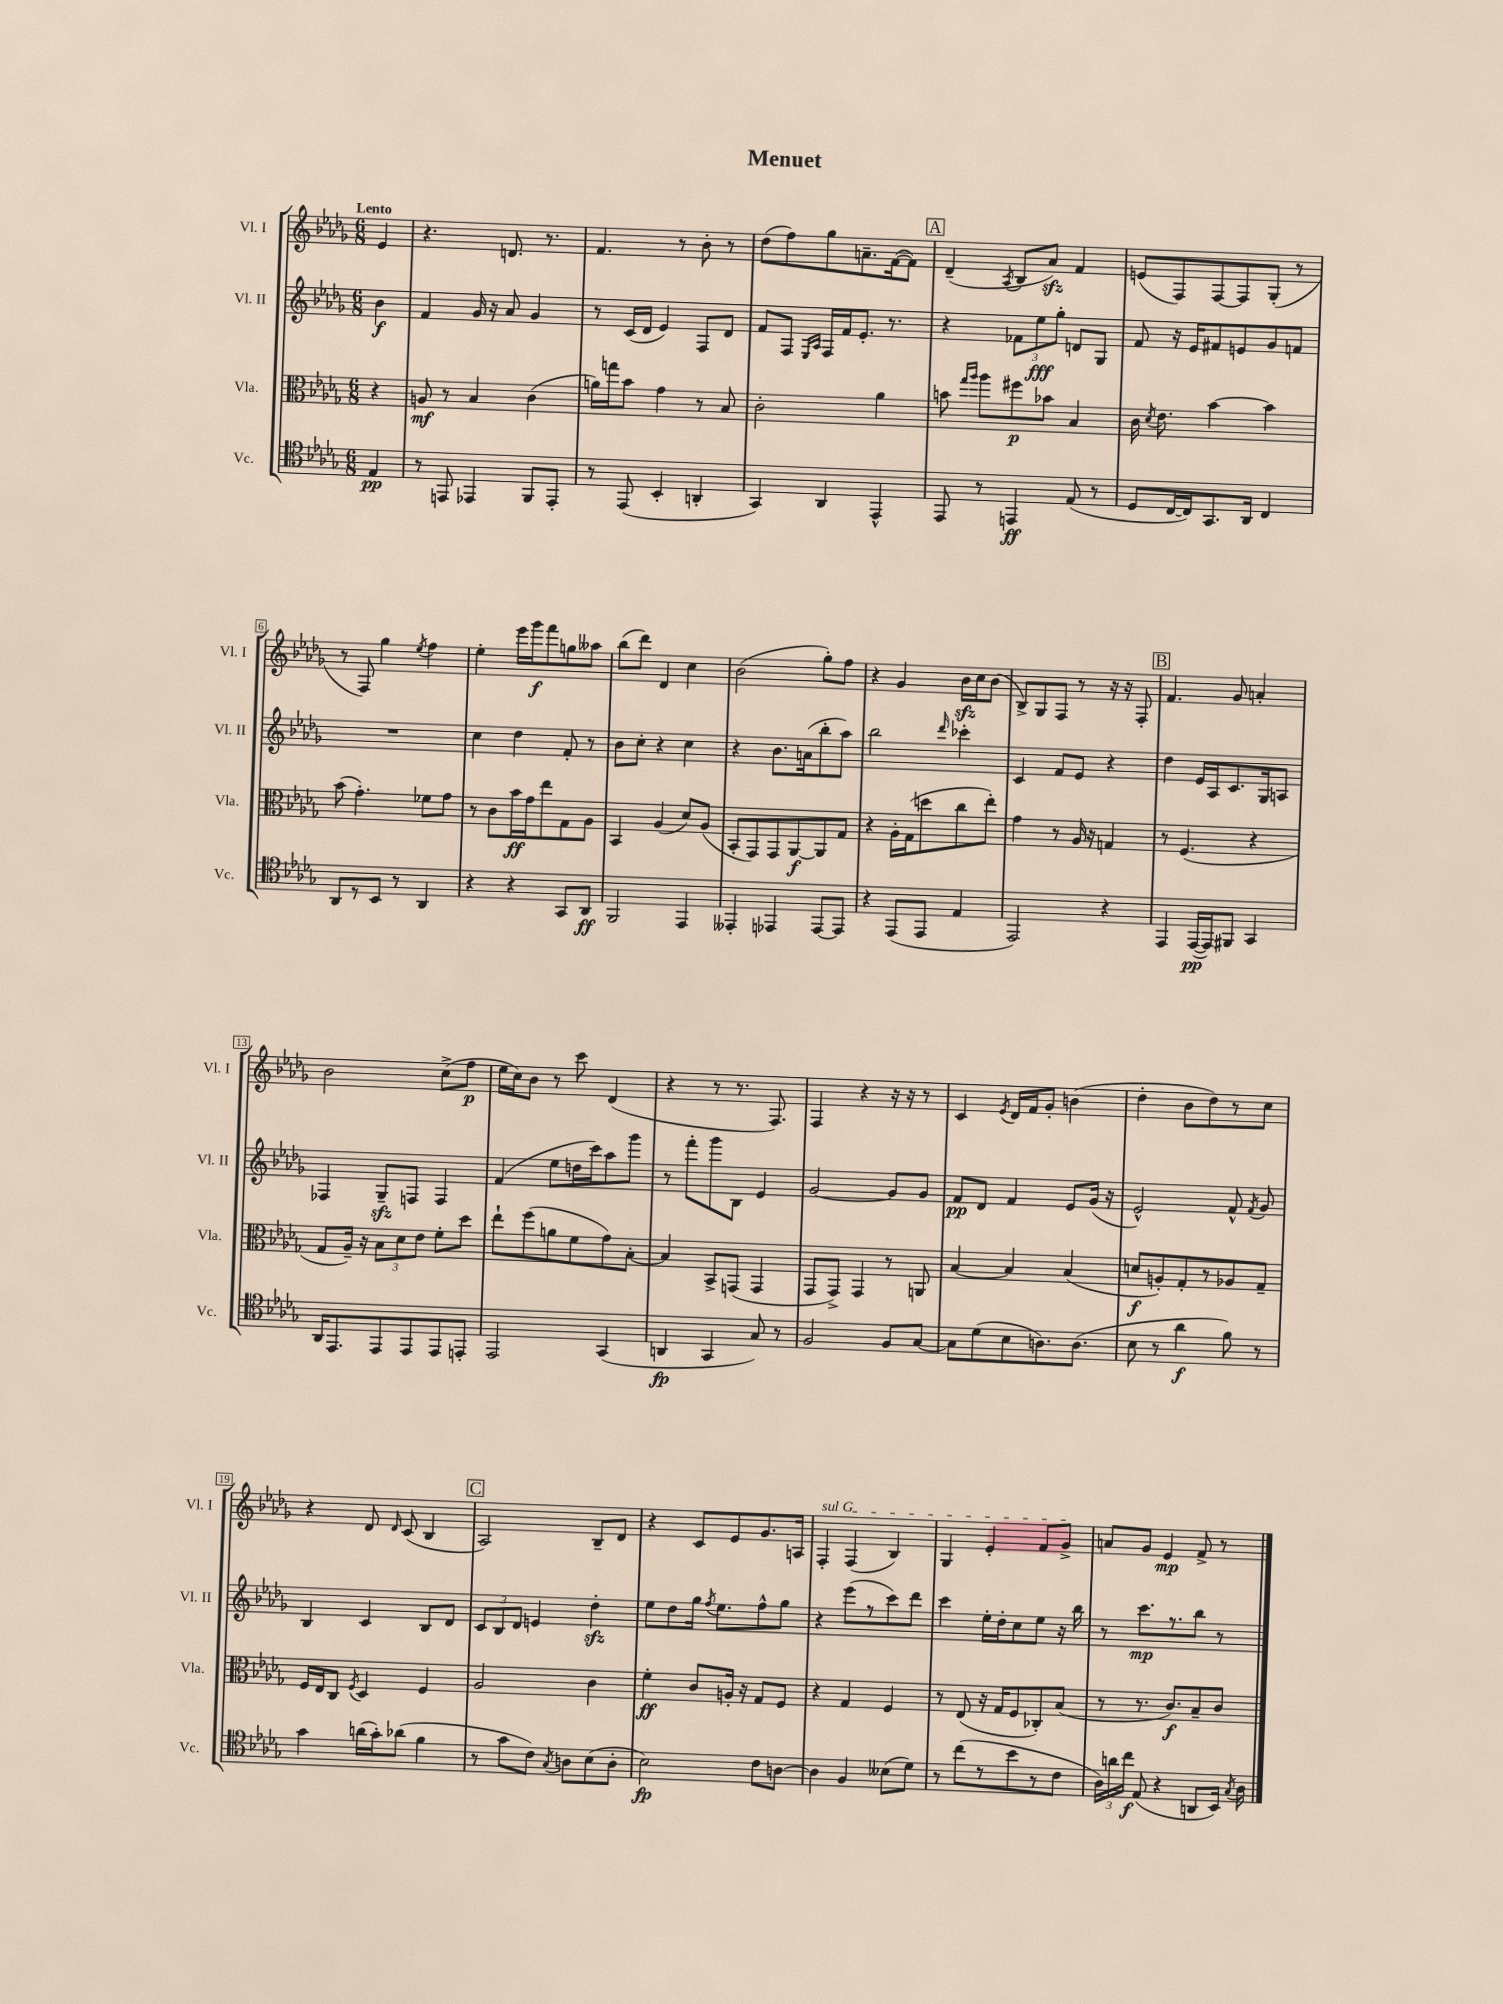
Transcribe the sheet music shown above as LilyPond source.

\header { title = "Menuet" }
<<
\new StaffGroup <<
\new Staff = "s0" \with { instrumentName = "Vl. I" shortInstrumentName = "Vl. I" } {
    \clef treble \key des \major \numericTimeSignature \time 6/8 \partial 4 \tempo "Lento"
    \autoBeamOff ees'4 |
    r4. d'8. r8. |
    f'4. r8 bes'8-. r8 |
    des''8[( f''8) ges''8 a'8.-- f'16~( f'8]) |
    \mark \markup { \box "A" } des'4--( \acciaccatura { aes8 } bes8[ aes'8]\sfz) f'4 |
    e'8[( f8) f8~ f8 ges8]-.( r8 |
    r8 f8) ges''4 \acciaccatura { ees''8 } f''4 |
    ees''4-. ees'''16[ ges'''16\f f'''8 g''8 aeses''8] |
    bes''8[( des'''8]) des'4 c''4 |
    bes'2( ges''8[-.) f''8] |
    r4 ges'4 bes'16[\sfz c''16 bes'8]( |
    bes8[->) ges8 f8] r8 r16 r16 f8-. |
    \mark \markup { \box "B" } f'4. ges'8 a'4-. |
    bes'2 c''8[->( f''8]\p |
    ees''16[ c''16) bes'8] r8 c'''8 des'4( |
    r4 r8 r8. f8.) |
    f4 r4 r16 r16 r8 |
    c'4 \acciaccatura { ees'8 } des'16[ f'16 ges'8]-. b'4( |
    des''4-. bes'8[ des''8) r8 c''8] |
    r4 des'8 \grace { des'16 } c'8( bes4 |
    \mark \markup { \box "C" } aes2) bes8[-- des'8] |
    r4 c'8[ ees'8 ges'8. a16] |
    \once \override TextSpanner.bound-details.left.text = \markup { \italic "sul G" } f4-.\startTextSpan f4( bes4) |
    ges4 ees'4-. f'8[ ges'8]->\stopTextSpan |
    a'8[ ges'8] ees'4\mp f'8-> r8 \bar "|." |
}
\new Staff = "s1" \with { instrumentName = "Vl. II" shortInstrumentName = "Vl. II" } {
    \clef treble \key des \major \numericTimeSignature \time 6/8 \partial 4
    \autoBeamOff bes'4\f |
    f'4 ges'16 r16 aes'8 ges'4 |
    r8 c'16[( des'16] ees'4) f8[ des'8] |
    f'8[ f8] \grace { ees16[ aes16] } f16[ f'16 ees'8.]-. r8. |
    \mark \markup { \box "A" } r4 \tuplet 3/2 { fes'8[ ees''8\fff ges''8]-. } d'8[ ges8] |
    f'8 r16 ees'16[ fis'8 e'8 ges'8 f'8] |
    R2. |
    c''4 des''4 f'8-. r8 |
    bes'8[ c''8]-. r4 c''4 |
    r4 bes'8.[ a'16( bes''8-. aes''8]) |
    bes''2 \grace { des'''16 } ces'''4-. |
    c'4 f'8[ ees'8] r4 |
    \mark \markup { \box "B" } des''4 ees'16[ aes16 c'8. ges16 a8] |
    fes4 ges8[--\sfz f8] f4 |
    f'4( ees''8[ d''16 c'''16) aes''8 ges'''8] |
    r8 f'''8[-. ges'''8 bes8] ees'4 |
    ges'2~ ges'8[ ges'8] |
    f'8[\pp des'8] f'4 ees'8[ ges'16]( r16 |
    ees'2-^) f'8-^ \acciaccatura { f'8 } ges'8 |
    bes4 c'4 bes8[ des'8] |
    \mark \markup { \box "C" } \tuplet 3/2 { c'8[ bes8 des'8] } e'4 des''4-.\sfz |
    ees''8[ des''8 ges''16] \acciaccatura { f''8 } ees''8.[ f''8-^ ges''8] |
    r4 ees'''8[( r8 c'''8) des'''8] |
    c'''4 ees''16[-. des''16-. c''8 ees''8] r16 bes''16 |
    r8 c'''8.[\mp r8. bes''8] r8 \bar "|." |
}
\new Staff = "s2" \with { instrumentName = "Vla." shortInstrumentName = "Vla." } {
    \clef alto \key des \major \numericTimeSignature \time 6/8 \partial 4
    \autoBeamOff r4 |
    a8\mf r8 bes4 c'4( |
    a'16[) g''16 bes'8] ges'4 r8 bes8 |
    c'2-. aes'4 |
    \mark \markup { \box "A" } b'8 \grace { ges''16[ aes''16] } aes''8[ fis''8\p bes'8] bes4 |
    c'16 \acciaccatura { des'8 } ees'8. bes'4~ bes'4 |
    bes'8( ges'4.-.) fes'8[ ges'8] |
    r8 c'8[ bes'16\ff ges'16 ees''8 ges8 aes8] |
    bes,4 aes4( des'8[) aes8]( |
    bes,8[-. ges,8) ges,8 aes,8~\f aes,8 ges8] |
    r4 aes16[-. ges16( d''8 c''8 ees''8]-.) |
    ges'4 r8 aes16 r16 g4 |
    \mark \markup { \box "B" } r8 f4.( r4 |
    ges8[ aes16]--) r16 \tuplet 3/2 { bes8[ des'8 ees'8] } f'8[-. des''8] |
    ees''8[-! f''8( a'8 f'8 ges'8) bes8]~-. |
    bes4 bes,8[-> g,8]( g,4 |
    ges,8[ ges,8]->) ges,4 r8 a,8 |
    bes4~ bes4 bes4( |
    d'8[\f a8-.) ges8-. r8 aes8 ges8]-- |
    f16[ ees16 c8] \acciaccatura { f8 } des4 f4 |
    \mark \markup { \box "C" } aes2 c'4 |
    f'4-.\ff c'8[ a16]-. r16 ges8[ f8] |
    r4 ges4 f4 |
    r8 ees8( r16 ges16[ f8 ces8-.) bes8]( |
    r8 r8. c'8.[\f) bes8-- c'8] \bar "|." |
}
\new Staff = "s3" \with { instrumentName = "Vc." shortInstrumentName = "Vc." } {
    \clef tenor \key des \major \numericTimeSignature \time 6/8 \partial 4
    \autoBeamOff ees4\pp |
    r8 e,8 ees,4 f,8[ ees,8]-. |
    r8 ees,8( bes,4-. a,4-. |
    ges,4) aes,4 ees,4-^ |
    \mark \markup { \box "A" } ees,8 r8 e,4\ff ees8( r8 |
    des8[ c16~ c16) ges,8. aes,16] c4 |
    aes,8[ r8 bes,8] r8 aes,4 |
    r4 r4 ges,8[ aes,8]\ff |
    f,2 ees,4 |
    eeses,4-. ees,4 ees,8[~ ees,8] |
    r4 ees,8[( ees,8] ees4 |
    ees,2) r4 |
    \mark \markup { \box "B" } ees,4 ees,16[~\pp( ees,16) fis,8] ges,4 |
    aes,16[ ees,8. ees,8 ees,8 ees,8 e,8]-. |
    ees,2 ges,4( |
    a,4\fp ges,4 ges8) r8 |
    f2 f8[ ges8]~ |
    ges8[ des'8( bes8 a8.) a8.]( |
    bes8 r8 aes'4\f f'8) r8 |
    ges'4 a'16[( ges'16-.) aes'8]( f'4 |
    \mark \markup { \box "C" } r8 ges'8[ c'8]) \acciaccatura { ges8 } a8[ bes8( a8]-. |
    bes2\fp) c'8[ a8]~ |
    a4 f4 beses8[( des'8]) |
    r8 c''8[( r8 bes'8 r8 c'8] |
    \tuplet 3/2 { aes16[) a'16 c''16]\f } ees8( r4 a,8[ bes,16]) \acciaccatura { ges8 } aes16 \bar "|." |
}
>>
>>
\layout { \context { \Score \override BarNumber.stencil = #(make-stencil-boxer 0.1 0.3 ly:text-interface::print) } }
